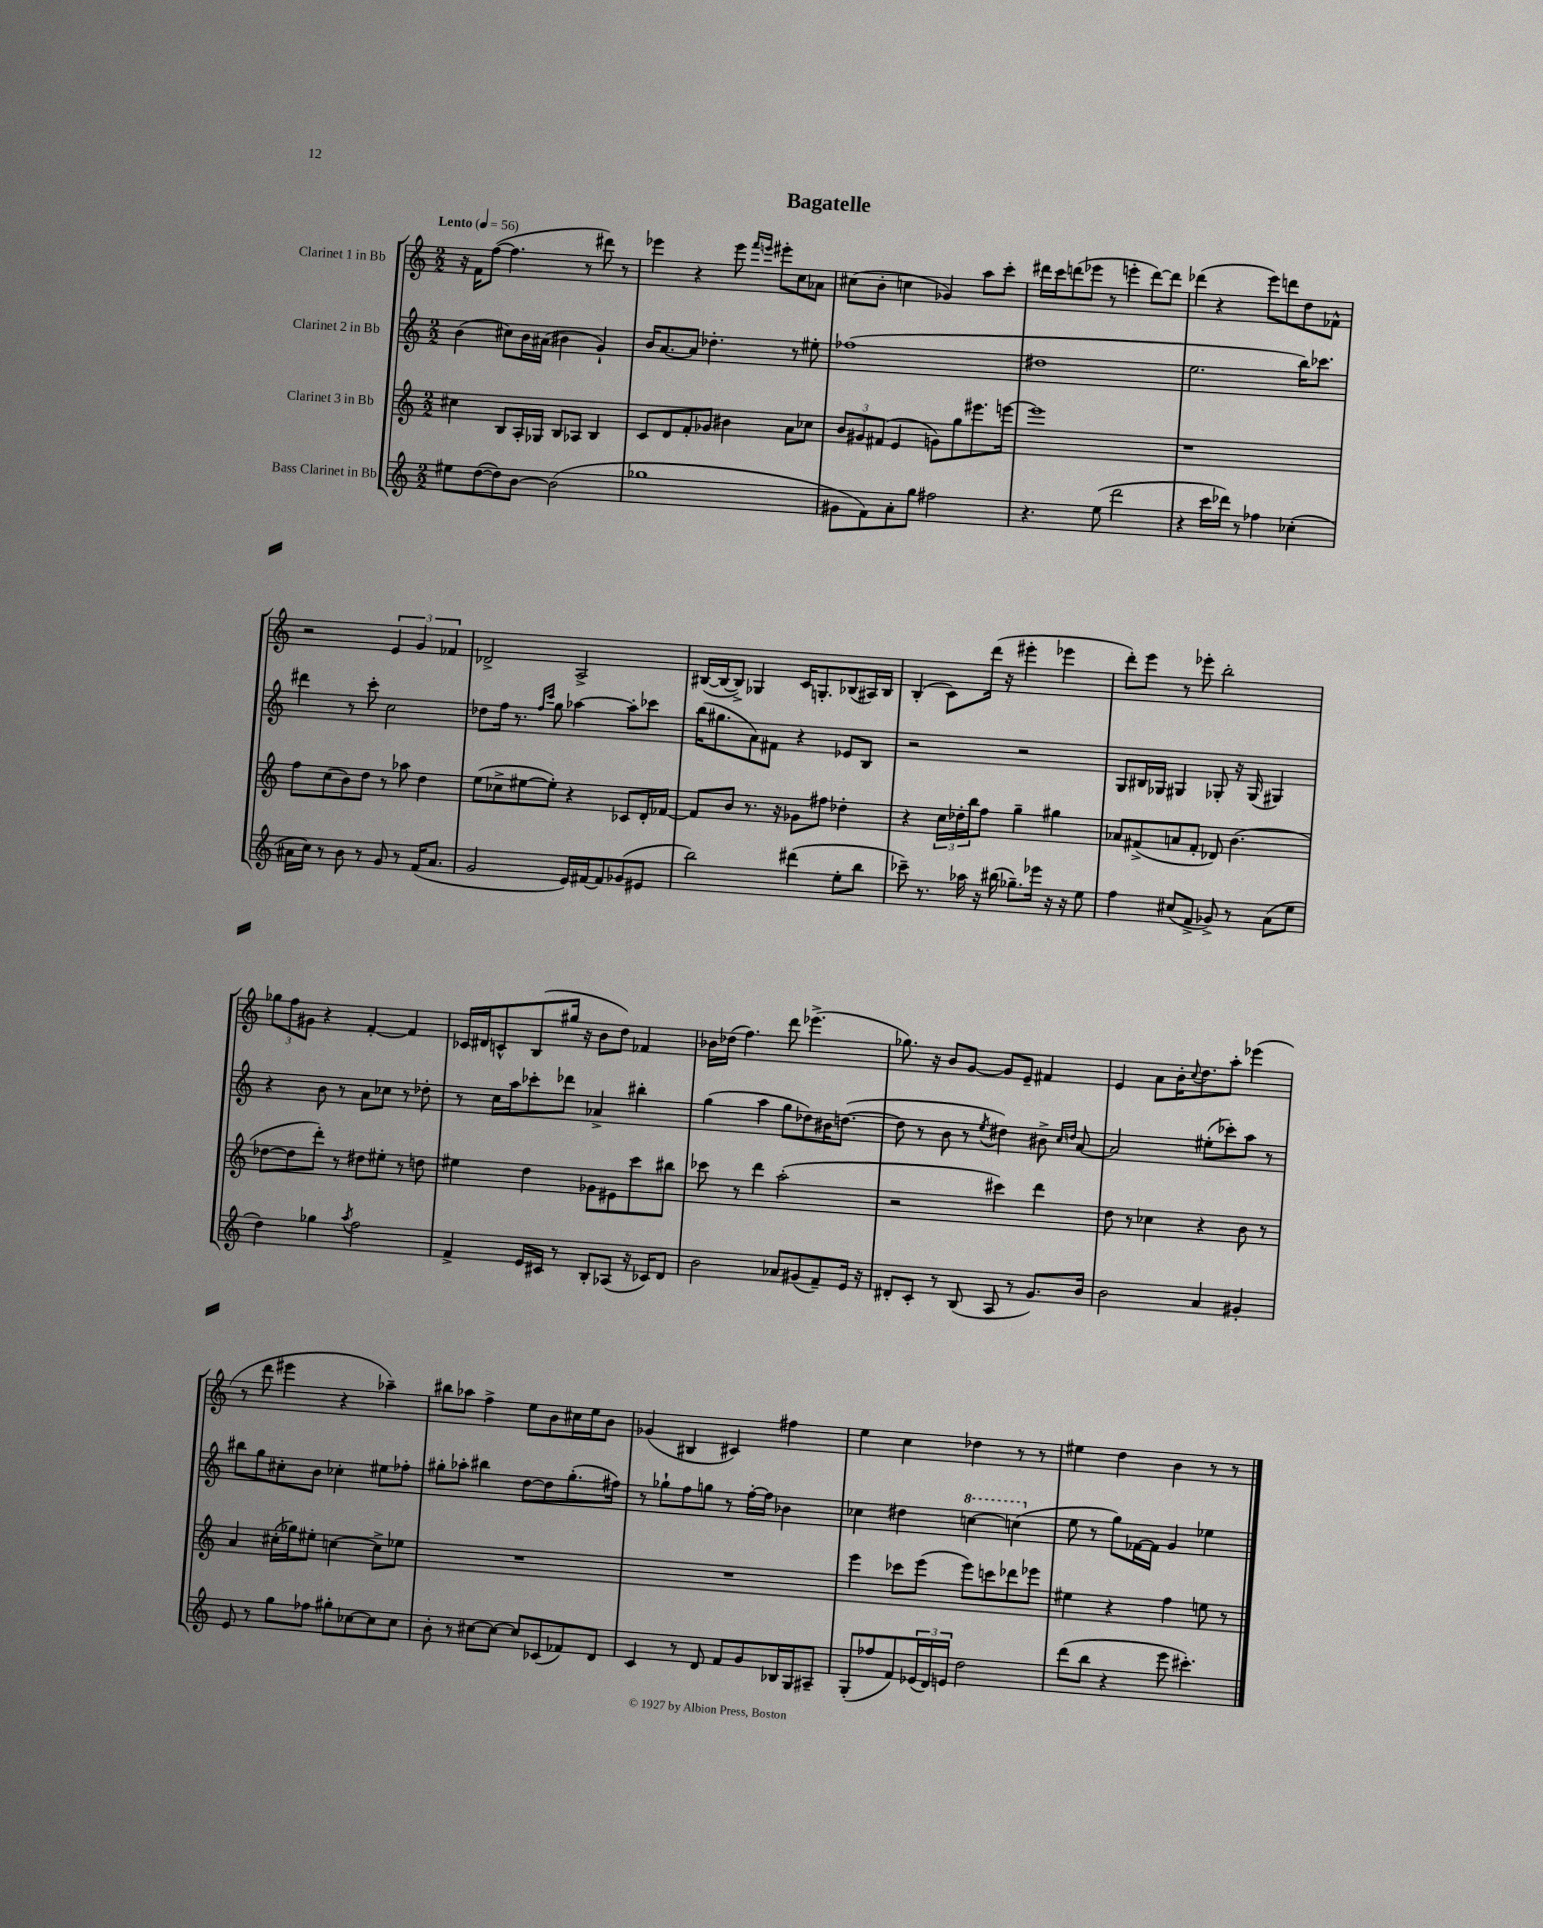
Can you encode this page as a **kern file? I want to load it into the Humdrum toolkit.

**kern	**kern	**kern	**kern
*part4	*part3	*part2	*part1
*staff4	*staff3	*staff2	*staff1
*I"Bass Clarinet in Bb	*I"Clarinet 3 in Bb	*I"Clarinet 2 in Bb	*I"Clarinet 1 in Bb
*clefG2	*clefG2	*clefG2	*clefG2
*k[]	*k[]	*k[]	*k[]
*M2/2	*M2/2	*M2/2	*M2/2
*MM56	*MM56	*MM56	*MM56
=1	=1	=1	=1
!	!	!	!LO:TX:a:B:t=Lento
8ee#X\L	4cc#X\	(4b\	16r
.	.	.	16f\KL
([8dd\	.	.	([8ff\J
8dd\])	8B/L	8cc#X\L)	4.ff\]
[8b\J	16A'/L	16b\L	.
.	16G-X/JJ	(16a#X\JJ	.
(2b\]	8B/L	4b#X\	.
.	8A-X/J	.	8r
.	4B/	4g`/)	8ddd#X\)
.	.	.	8r
=2	=2	=2	=2
1gg-X	8c/L	16b/KL	4eee-X\
.	.	[8.a/	.
.	8d/	.	.
.	8f'/	8a/J]	4r
.	8g-X/J	4.dd-X'\	.
.	4b#X\	.	8eee-\
.	.	.	16qqfff/LL
.	.	.	16qqeeen/JJ
.	.	.	8eee#X'\L
.	8a\L	8r	8cc\
.	8cc-X\J	8ee#X'\	8a-X\J
=3	=3	=3	=3
8g#X\L	12b/L	(1ff-X	(8cc#X\L
.	12g#X/	.	.
8f\)	.	.	8b'\J
.	(12f#X/J	.	.
8a'\	4e/	.	4ccn\
8gg\J	.	.	.
2ff#X\	8gn\L)	.	4g-X/)
.	8gg\	.	.
.	8.eee#X\	.	8aa\L
.	.	.	8ccc'\J
.	[16eeen\Jk	.	.
=4	=4	=4	=4
4.r	1eee]	1dd#X	16ddd#X\LL
.	.	.	16ccc\J
.	.	.	(8dddn\
.	.	.	8eee-X\J
(8ee\	.	.	8r
2ddd\	.	.	4eeen'\
.	.	.	[8ddd\L)
.	.	.	8ddd\J]
=5	=5	=5	=5
4r	1r	2.ee\	(4ddd-X\
16ccc\LL	.	.	4r
16ddd-X\JJ)	.	.	.
8r	.	.	.
4ff-X\	.	.	8eee\L)
.	.	.	8dddn\
(4cc-X'\	.	16bb\KL)	8dd\
.	.	8.ccc-X\J	.
.	.	.	8f-X^^\J
!!LO:LB:g=z
=6	=6	=6	=6
16a#X\LL	8ff\L	4ddd#X\	2r
16cc\JJ)	.	.	.
8r	(8cc\	.	.
8b\	8b\)	8r	.
8r	8dd\J	8ccc'\	.
8g/	8r	2cc\	6e/
8r	8aa-X\	.	.
.	.	.	6g/
(16f/KL	4dd\	.	.
8.a#/J	.	.	.
.	.	.	6f-X/
=7	=7	=7	=7
2g/	(8ee\L	8dd-X\L	2d-X^/
.	8cc-X^\	16ff\Jk	.
.	.	8.r	.
.	[8ee#X\	.	.
.	.	16qqff/LL	.
.	.	16qqccc/JJ	.
.	8ee#'\J])	8gg\	.
16e/LL)	4r	[4aa-X\	2A^/
[16f#X/J	.	.	.
8f#/]	.	.	.
(8g-X/	8c-X/L	8aa-'\L]	.
8e#X/J	16d'/L	8ccc-X\J	.
.	[16f-X/JJ	.	.
=8	=8	=8	=8
2bb\)	8f-/L]	(16bb\KL	([16B#X/LL
.	.	8.gg#X\	16B#/J_
.	8b/J	.	8B#^/J])
.	8.r	8a\)	4G-X/
.	.	8f#X\J	.
.	16r	.	.
(4ddd#X\	8g-X\L	4r	16c/KL
.	.	.	8.Gn'/
.	8ff#X\J	.	.
8ee'\L	4dd-X'\	8e-X/L	(8B-X/
8bb\J	.	8B/J	16A#X/L)
.	.	.	16B-/JJ
=9	=9	=9	=9
8ccc-X~\)	4r	2r	(4B'/
8.r	.	.	.
.	24cc\LL	.	8c\L)
.	24dd-X'\	.	.
16aa-X\	.	.	.
.	24bb\J	.	.
16r	8ff\J	.	(16ddd\Jk
(16bb#X\	.	.	16r
8.gg-X~\L)	4gg~\	2r	4eee#X'\
16eee-X\Jk	.	.	.
16r	4gg#X\	.	4eee-X\
16r	.	.	.
8ee\	.	.	.
=10	=10	=10	=10
4ff\	8a-X/L	8G/L	8ddd'\L)
.	(8f#X^/	16B#X/L	8eee\J
.	.	16G-X/JJ	.
(8cc#X/L	8an/	4G#X/	8r
8f^/J	8f#'/J	.	8eee-X'\
8g-X^/)	8d-X/)	8G-X'/	2bb'\
8r	(4.b\	16r	.
.	.	(16G-/	.
(8a\L	.	4G#X/)	.
8ee\J	.	.	.
!!LO:LB:g=z
=11	=11	=11	=11
4dd\)	[8dd-X\L	4r	12gg-X\L
.	.	.	12ff\
.	8dd-\]	.	.
.	.	.	12g#X\J
4gg-X\	8ddd'\J)	8b\	4r
.	8r	8r	.
8qaa/	.	.	.
2ff\	8dd#X\L	8a\L	[4f'/
.	8ee#X'\J	8cc-X\J	.
.	8r	8r	4f/]
.	8ddn\	8dd-X'\	.
=12	=12	=12	=12
4f^/	4ee#X\	8r	16c-X/LL
.	.	.	16d#X/J
.	.	16cc\LL	8cn^^/
.	.	16aa\J	.
16e/LL	4dd\	8ccc-X'\	(8B/
16c#X/JJ	.	.	.
8r	.	8ddd-X\J	16gg#X/Jk
.	.	.	16r
8B'/L	8g-X\L	4a-X^/	8b\L
(8A-X/J	8e#X\	.	8dd\J)
16r	8ccc\	4bb#X'\	4f-X/
16c-X/KL)	.	.	.
8d/J	8bb#X\J	.	.
=13	=13	=13	=13
2b\	8ccc-X\	(4gg\	16b-X\LL
.	.	.	(16dd-X\JJ
.	8r	.	4.ff\)
.	4ddd\	4aa\	.
8a-X/L	(2aa'\	8gg\L	8ddd\
(8g#X/	.	8dd-X\)	(4.eee-X^\
8f~/)	.	16b#X\K	.
.	.	([8.ddn\J	.
16e/Jk	.	.	.
16r	.	.	.
=14	=14	=14	=14
8d#X'/L	2r	8dd\]	8.gg-X\)
8c'/J	.	8r	.
.	.	.	16r
8r	.	8b\	8b/L
(8B/	.	8r	[8g/J
.	.	8qee/	.
8A/	4ccc#X\)	4dd#X\)	8g/L]
8r	.	.	8e~/J
8.g/L)	4ddd\	8b#X^\	4f#X/
.	.	16qqcc/LL	.
.	.	16qqddn/JJ	.
.	.	[8a/	.
16b/Jk	.	.	.
=15	=15	=15	=15
2b\	8dd\	2a/]	4e/
.	8r	.	.
.	4cc-X\	.	8a\L
.	.	.	16b'\K
.	.	.	8qqcc/
.	.	.	8.dd\
4a/	4r	(8ee#X'\L	.
.	.	8ccc-X'\)	8aa'\J
4g#X'/	8b\	8aa\J	(4eee-X\
.	8r	8r	.
!!LO:LB:g=z
=16	=16	=16	=16
8e/	4a/	8bb#X\L	8r
8r	.	8gg\	8ddd\
8gg\L	(16cc#X'\LL	8cc#X'\	4eee#X\
.	16gg-X\J)	.	.
8ff-X\J	8ee#X'\J	8b\J	.
8gg#X'\L	[4ccn\	4cc-X'\	4r
[8cc-X\	.	.	.
8cc-\]	8cc^\L]	8ee#X\L	4aa-X~\)
8cc-\J	8ee-X\J	8ff-X'\J	.
=17	=17	=17	=17
8b'\	1r	8gg#X'\L	8bb#X\L
8r	.	8aa-X'\J	8aa-X\J
[8cc#X\L	.	4bb#X\	4ff^\
8cc#\J_	.	.	.
8cc#/L]	.	[8dd\L	8ee\L
(8c-X/	.	8dd\]	8b\
8f-X/)	.	(8.gg#'\	16cc#X\L
.	.	.	16ee\J
8d/J	.	.	8b\J
.	.	16ff#X\Jk)	.
=18	=18	=18	=18
4c/	1r	8r	(4g-X/
.	.	8gg-X`\L	.
8r	.	8ff\	4B#X/
8d/	.	8ggn\J	.
8f/L	.	8r	4c#X/)
8g/	.	[16ff'\LL	.
.	.	16ff\JJ]	.
16B-X/L	.	4b-X\	4ff#X\
16G/J	.	.	.
8A#X~/J	.	.	.
=19	=19	=19	=19
(8G'/L	4eee\	4cc-X\	4ee\
8ff-X/	.	.	.
8f/)	8ccc-X\L	4dd#X\	4cc\
(24e-X/L	(8eee\J	.	.
24d/)	.	.	.
24en/JJ	.	.	.
*	*	*8va	*
2dd\	8eee\L)	[4cccn\	4dd-X\
.	8cccn\	.	.
.	8ddd-X\	(4cccn\]	8r
.	8eee-X\J	.	8r
=20	=20	=20	=20
*	*	*X8va	*
(8ddd\L	4ee#X\	8ee\	4ee#X\
8bb\J	.	8r	.
4r	4r	8gg\L)	4dd\
.	.	[16f-X\L	.
.	.	16f-\JJ]	.
8eee\	4ff\	4g/	4b\
4.ccc#X'\)	.	.	.
.	8een\	4ee-X\	8r
.	8r	.	8r
==	==	==	==
*-	*-	*-	*-
